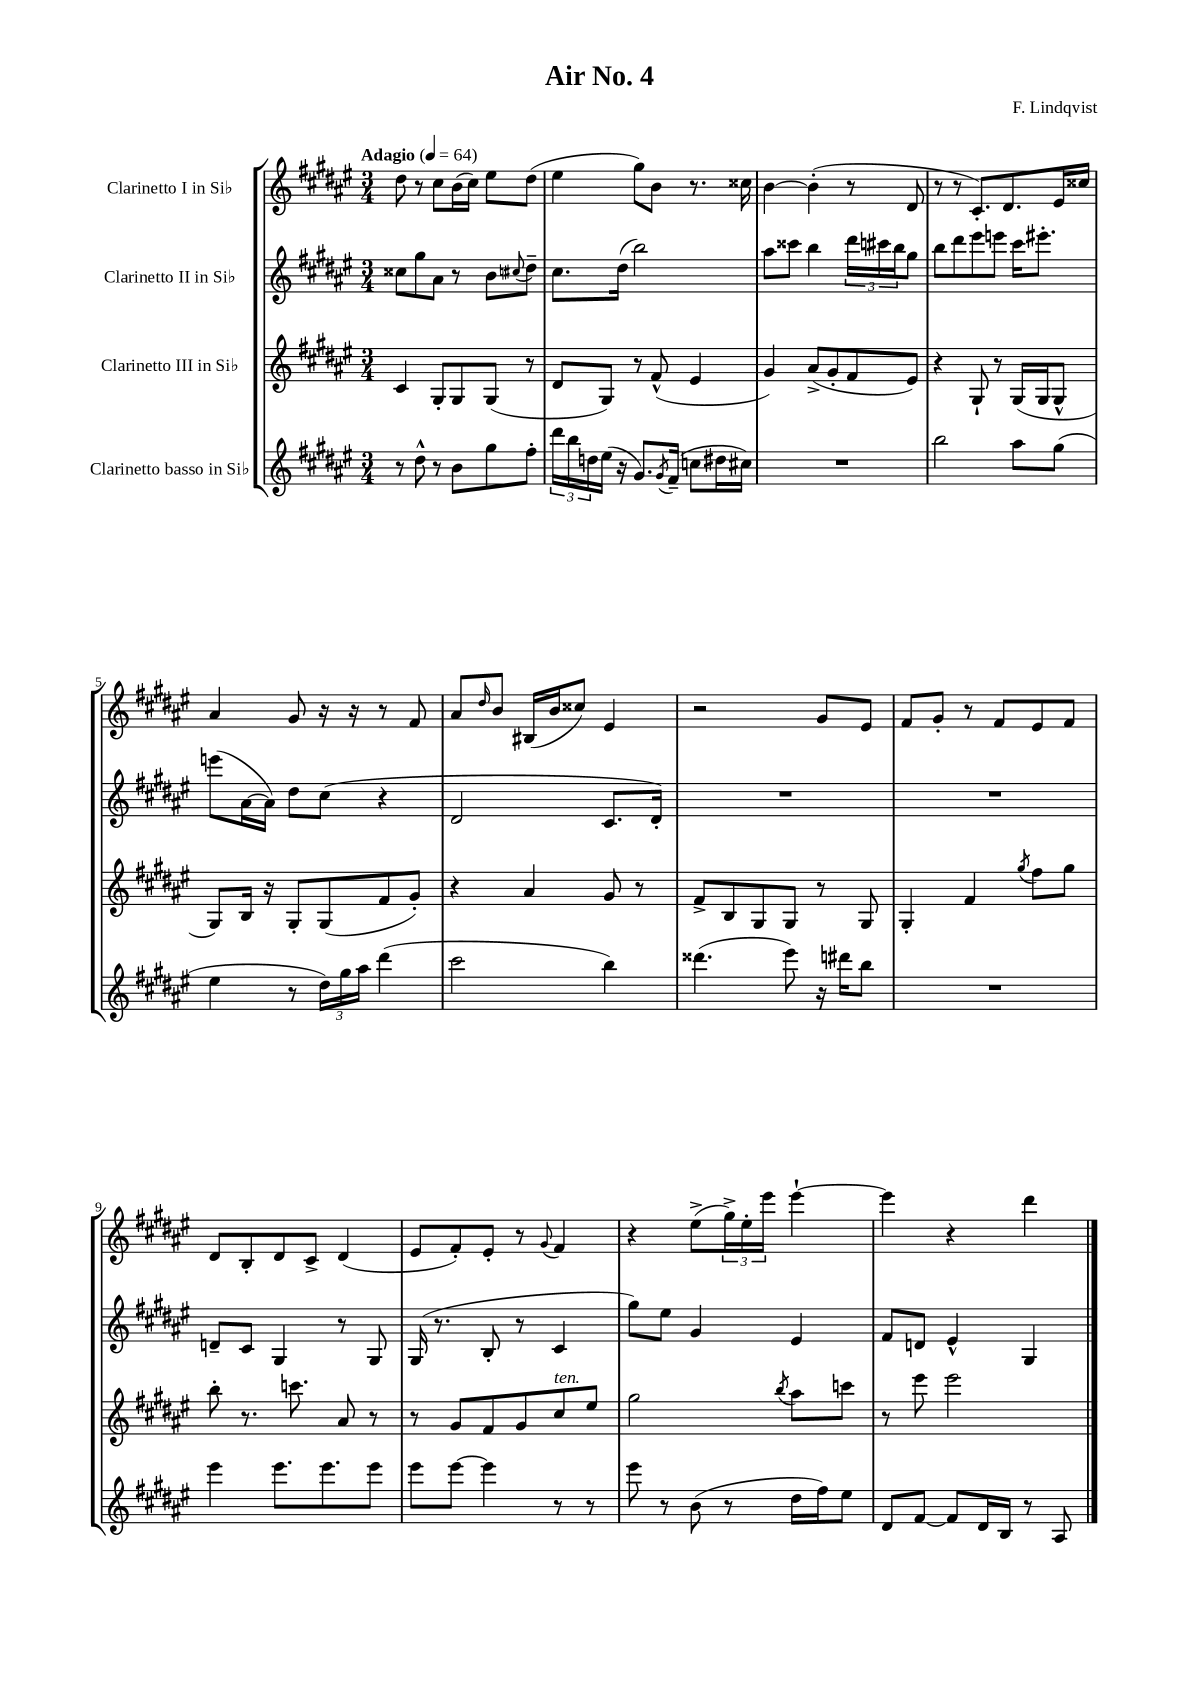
\header { title = "Air No. 4" composer = "F. Lindqvist" }
<<
\new StaffGroup <<
\new Staff = "s0" \with { instrumentName = "Clarinetto I in Sib" } {
    \clef treble \key fis \major \numericTimeSignature \time 3/4 \tempo "Adagio" 4 = 64
    dis''8 r8 cis''8 b'16( cis''16) eis''8 dis''8( |
    eis''4 gis''8) b'8 r8. cisis''16 |
    b'4~ b'4-.( r8 dis'8 |
    r8 r8 cis'8.-.) dis'8. eis'16 cisis''16 |
    ais'4 gis'8 r16 r16 r8 fis'8 |
    ais'8 \grace { dis''16 } b'8 bis16( b'16 cisis''8) eis'4 |
    r2 gis'8 eis'8 |
    fis'8 gis'8-. r8 fis'8 eis'8 fis'8 |
    dis'8 b8-. dis'8 cis'8-> dis'4( |
    eis'8 fis'8-.) eis'8-. r8 \appoggiatura { gis'8 } fis'4 |
    r4 eis''8->( \tuplet 3/2 { gis''16->) eis''16-. eis'''16 } eis'''4~-! |
    eis'''4 r4 dis'''4 \bar "|." |
}
\new Staff = "s1" \with { instrumentName = "Clarinetto II in Sib" } {
    \clef treble \key fis \major \numericTimeSignature \time 3/4
    cisis''8 gis''8 ais'8 r8 b'8 \appoggiatura { cis''8 } dis''8-- |
    cis''8. dis''16( b''2) |
    ais''8 cisis'''8 b''4 \tuplet 3/2 { dis'''16 cis'''16 b''16 } gis''8 |
    b''8 dis'''8 eis'''8 e'''8 cis'''16 eis'''8.-. |
    e'''8( ais'16~ ais'16) dis''8 cis''8( r4 |
    dis'2 cis'8. dis'16-.) |
    R2. |
    R2. |
    d'8-- cis'8 gis4 r8 gis8 |
    gis16( r8. b8-. r8 cis'4 |
    gis''8) eis''8 gis'4 eis'4 |
    fis'8 d'8 eis'4-^ gis4 \bar "|." |
}
\new Staff = "s2" \with { instrumentName = "Clarinetto III in Sib" } {
    \clef treble \key fis \major \numericTimeSignature \time 3/4
    cis'4 gis8-. gis8 gis8( r8 |
    dis'8 gis8) r8 fis'8-^( eis'4 |
    gis'4) ais'8->( gis'8-. fis'8 eis'8) |
    r4 gis8-! r8 gis16( gis16 gis8-^ |
    gis8) b16 r16 gis8-. gis8( fis'8 gis'8-.) |
    r4 ais'4 gis'8 r8 |
    fis'8-> b8 gis8 gis8 r8 gis8 |
    gis4-. fis'4 \acciaccatura { gis''8 } fis''8 gis''8 |
    b''8-. r8. c'''8. ais'8 r8 |
    r8 gis'8 fis'8 gis'8 cis''8^\markup { \italic "ten." } eis''8 |
    gis''2 \acciaccatura { b''8 } ais''8 c'''8 |
    r8 eis'''8 eis'''2 \bar "|." |
}
\new Staff = "s3" \with { instrumentName = "Clarinetto basso in Sib" } {
    \clef treble \key fis \major \numericTimeSignature \time 3/4
    r8 dis''8-^ r8 b'8 gis''8 fis''8-. |
    \tuplet 3/2 { dis'''16 b''16 d''16 } eis''16( r16 gis'8.) \acciaccatura { gis'8 } fis'16--( c''8 dis''16 cis''16) |
    R2. |
    b''2 ais''8 gis''8( |
    eis''4 r8 \tuplet 3/2 { dis''16) gis''16 ais''16 } dis'''4( |
    cis'''2 b''4) |
    disis'''4.( eis'''8) r16 dis'''16 b''8 |
    R2. |
    eis'''4 eis'''8. eis'''8. eis'''8 |
    eis'''8 eis'''8~ eis'''4 r8 r8 |
    eis'''8 r8 b'8( r8 dis''16 fis''16) eis''8 |
    dis'8 fis'8~ fis'8 dis'16 b16 r8 ais8 \bar "|." |
}
>>
>>
